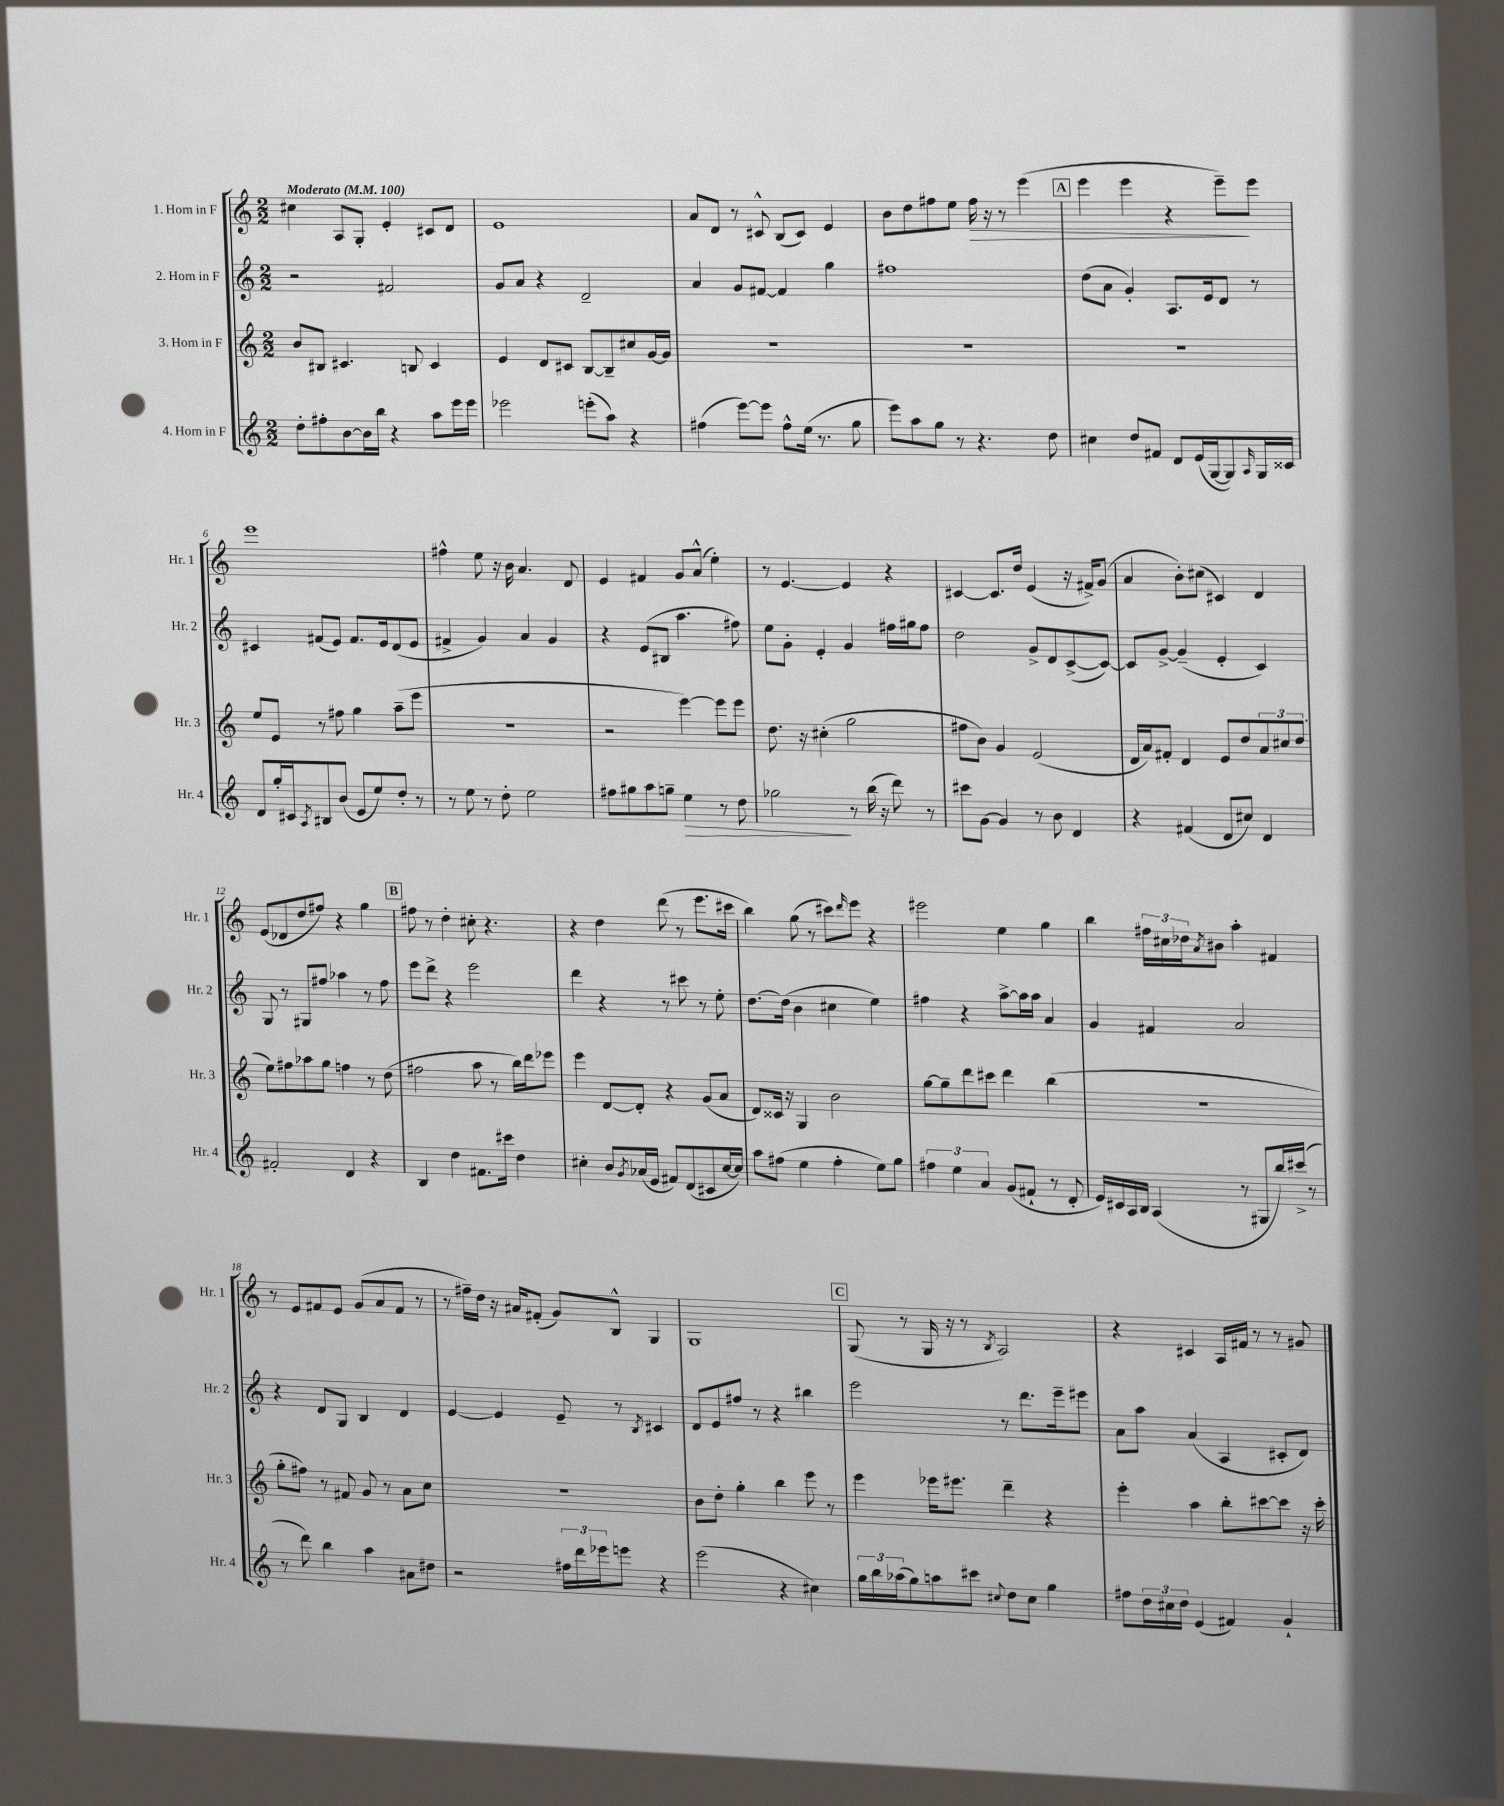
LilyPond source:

<<
\new StaffGroup <<
\new Staff = "s0" \with { instrumentName = "1. Horn in F" shortInstrumentName = "Hr. 1" } {
    \clef treble \key c \major \numericTimeSignature \time 2/2 \tempo "Moderato" 4 = 100
    cis''4 a8 g8-. e'4-. cis'8 d'8 |
    e'1 |
    a'8 d'8 r8 cis'8-^ b8( cis'8) e'4 |
    b'8 d''8 fis''8 e''8 fis''16\> r16 r8 e'''4( |
    \mark \markup { \box "A" } e'''4 e'''4 r4 e'''8--\!) e'''8 |
    e'''1 |
    fis''4-^ e''8 r16 b'16 a'4. d'8 |
    e'4 fis'4 g'8 a'8-^( e''4-.) |
    r8 e'4.~ e'4 r4 |
    cis'4~ cis'8. d''16 e'4( r16 fis'16->) g'8( |
    a'4 b'8-.) cis''8( cis'4) d'4 |
    e'8( des'8 d''8 fis''8) r4 g''4 |
    \mark \markup { \box "B" } fis''8 r8 d''4-. cis''8-. r4. |
    r4 d''4 d'''8( r8 e'''8. cis'''16 |
    b''4) g''8( r8 cis'''8) \grace { d'''16 } e'''8 r4 |
    eis'''2 e''4 g''4 |
    b''4 \tuplet 3/2 { fis''16 cis''16 des''16 } \acciaccatura { a'8 } bis'8 a''4-. fis'4 |
    r8 e'8 fis'8 e'8 g'8( a'8 fis'8 r8 |
    r8 fis''16--) d''16 r16 ais'16 fis'8-.( g'8) b8-^ g4 |
    g1 |
    \mark \markup { \box "C" } g8( r8 g16 r16 r8 \acciaccatura { b8 } a2) |
    r4 cis'4 a16 fis'16 r8 r8 gis'8 \bar "|." |
}
\new Staff = "s1" \with { instrumentName = "2. Horn in F" shortInstrumentName = "Hr. 2" } {
    \clef treble \key c \major \numericTimeSignature \time 2/2
    r2 fis'2 |
    g'8 a'8 r4 d'2-- |
    a'4 g'8 fis'8~ fis'4 g''4 |
    fis''1 |
    \mark \markup { \box "A" } d''8( a'8 g'4-.) a8. e'16 d'8 r8 |
    cis'4 fis'8( e'8) fis'8. e'16 d'8( e'8 |
    fis'4-> g'4) a'4 g'4 |
    r4 e'8( bis8 a''4. fis''8) |
    e''8 g'8-. e'4-. g'4 fis''16 gis''16 fis''8 |
    d''2 g'8-> d'8 c'8~->( c'8~) |
    c'8 g'8~-> g'4--( e'4-. c'4) |
    g8 r8 gis8 fis''8 aes''4 r8 fis''8 |
    \mark \markup { \box "B" } e'''8 d'''8-> r4 e'''2 |
    d'''4 r4 r8 cis'''8 r8 e''8-. |
    d''8.~ d''16( b'4 cis''4 e''4) |
    fis''4 r4 a''8~-> a''16 a''16 a'4 |
    g'4 fis'4 a'2 |
    r4 d'8 g8 b4 d'4 |
    e'4~ e'4 e'8-- r8 \acciaccatura { b8 } cis'4 |
    d'8 e'8 fis''8 r8 r4 bis''4 |
    \mark \markup { \box "C" } e'''2 r8 d'''8. e'''16-- eis'''8 |
    a'8 a''8 a'4( a4 cis'8-. d'8) \bar "|." |
}
\new Staff = "s2" \with { instrumentName = "3. Horn in F" shortInstrumentName = "Hr. 3" } {
    \clef treble \key c \major \numericTimeSignature \time 2/2
    b'8 bis8 cis'4. b8 cis'4 |
    e'4 d'8 cis'8 b8~ b8-- cis''8 g'16~ g'16 |
    R1 |
    R1 |
    \mark \markup { \box "A" } R1 |
    e''8 e'8 r8 fis''8 g''4 a''8--( e'''8 |
    r1 |
    r2 e'''4~) e'''8 e'''8 |
    d''8. r16 cis''4-.( g''2 |
    fis''8 b'8) g'4 e'2( |
    d'16 a'16) fis'8-. d'4 e'8 d''8 \tuplet 3/2 { a'8 cis''8 d''8( } |
    e''8) fis''8 aes''8 g''8 f''4 r8 d''8( |
    \mark \markup { \box "B" } fis''2 a''8 r8 b''16) d'''16 ees'''8 |
    e'''4 d'8~ d'8-. r4 g'8( a'8 |
    d'8) cisis'16 r16 g4 b'2 |
    g''8~ g''8-- d'''8 cis'''8 d'''4 b''4( |
    R1 |
    g''8-. fis''8) r8 fis'8 g'8 r8 a'8 c''8 |
    r1 |
    b'8 d''8-. g''4-. b''4 e'''8 r8 |
    \mark \markup { \box "C" } e'''4 ees'''16 eis'''8. d'''4-- r4 |
    e'''4-. a''4 b''8-. cis'''8~ cis'''8 r16 cis'''16-. \bar "|." |
}
\new Staff = "s3" \with { instrumentName = "4. Horn in F" shortInstrumentName = "Hr. 4" } {
    \clef treble \key c \major \numericTimeSignature \time 2/2
    d''8-. fis''8-. b'8~ b'16 b''16 r4 a''8 e'''16 e'''16 |
    ees'''2 e'''8-.( a''8) r4 |
    fis''4( e'''8~) e'''8 fis''8-^ e''16( r8. g''8 |
    e'''8) a''8 g''8 r8 r4. d''8 |
    \mark \markup { \box "A" } cis''4 d''8 fis'8 d'8 e'16( g16~ g8) \grace { a16 } g16 cisis'16 |
    d'8 g''16-. cis'16 \acciaccatura { a8 } bis8 b'8( e'8 e''8) d''8-. r8 |
    r8 e''8 r8 d''8-. e''2 |
    fis''8 gis''8 a''8 g''8-- e''4\> r8 d''8 |
    ges''2\! r8 b''16( r16 d'''8) r8 |
    cis'''8 g'8~ g'4 r8 b'8 d'4 |
    r4 fis'4( d'8 cis''8) d'4 |
    fis'2-. d'4 r4 |
    \mark \markup { \box "B" } b4 d''4 fis'8. cis'''16 d''4 |
    cis''4-. b'8 \acciaccatura { g'8 } aes'16( e'16 fis'8) d'8( cis'8 cis''16~ cis''16) |
    a''8 fis''8( e''4 fis''4-. e''8) g''8 |
    \tuplet 3/2 { fis''4 e''4 a'4 } g'8( fis'8-! r8 d'8-. |
    e'16) cis'16 a16 b16 a4( r8 gis8 b''16) cis'''16->( r8 |
    r8 d'''8) b''4 a''4 ais'8 dis''8 |
    r2 \tuplet 3/2 { fis''16 d'''16 ees'''16 } e'''8 r4 |
    e'''2( r4 cis''4) |
    \mark \markup { \box "C" } \tuplet 3/2 { g''16 b''16 aes''16( } g''8) a''8 cis'''8 \appoggiatura { cis''8 } d''8 cis''8 g''4 |
    fis''8 \tuplet 3/2 { d''16 cis''16 d''16 } e'4( fis'4) g'4-! \bar "|." |
}
>>
>>
